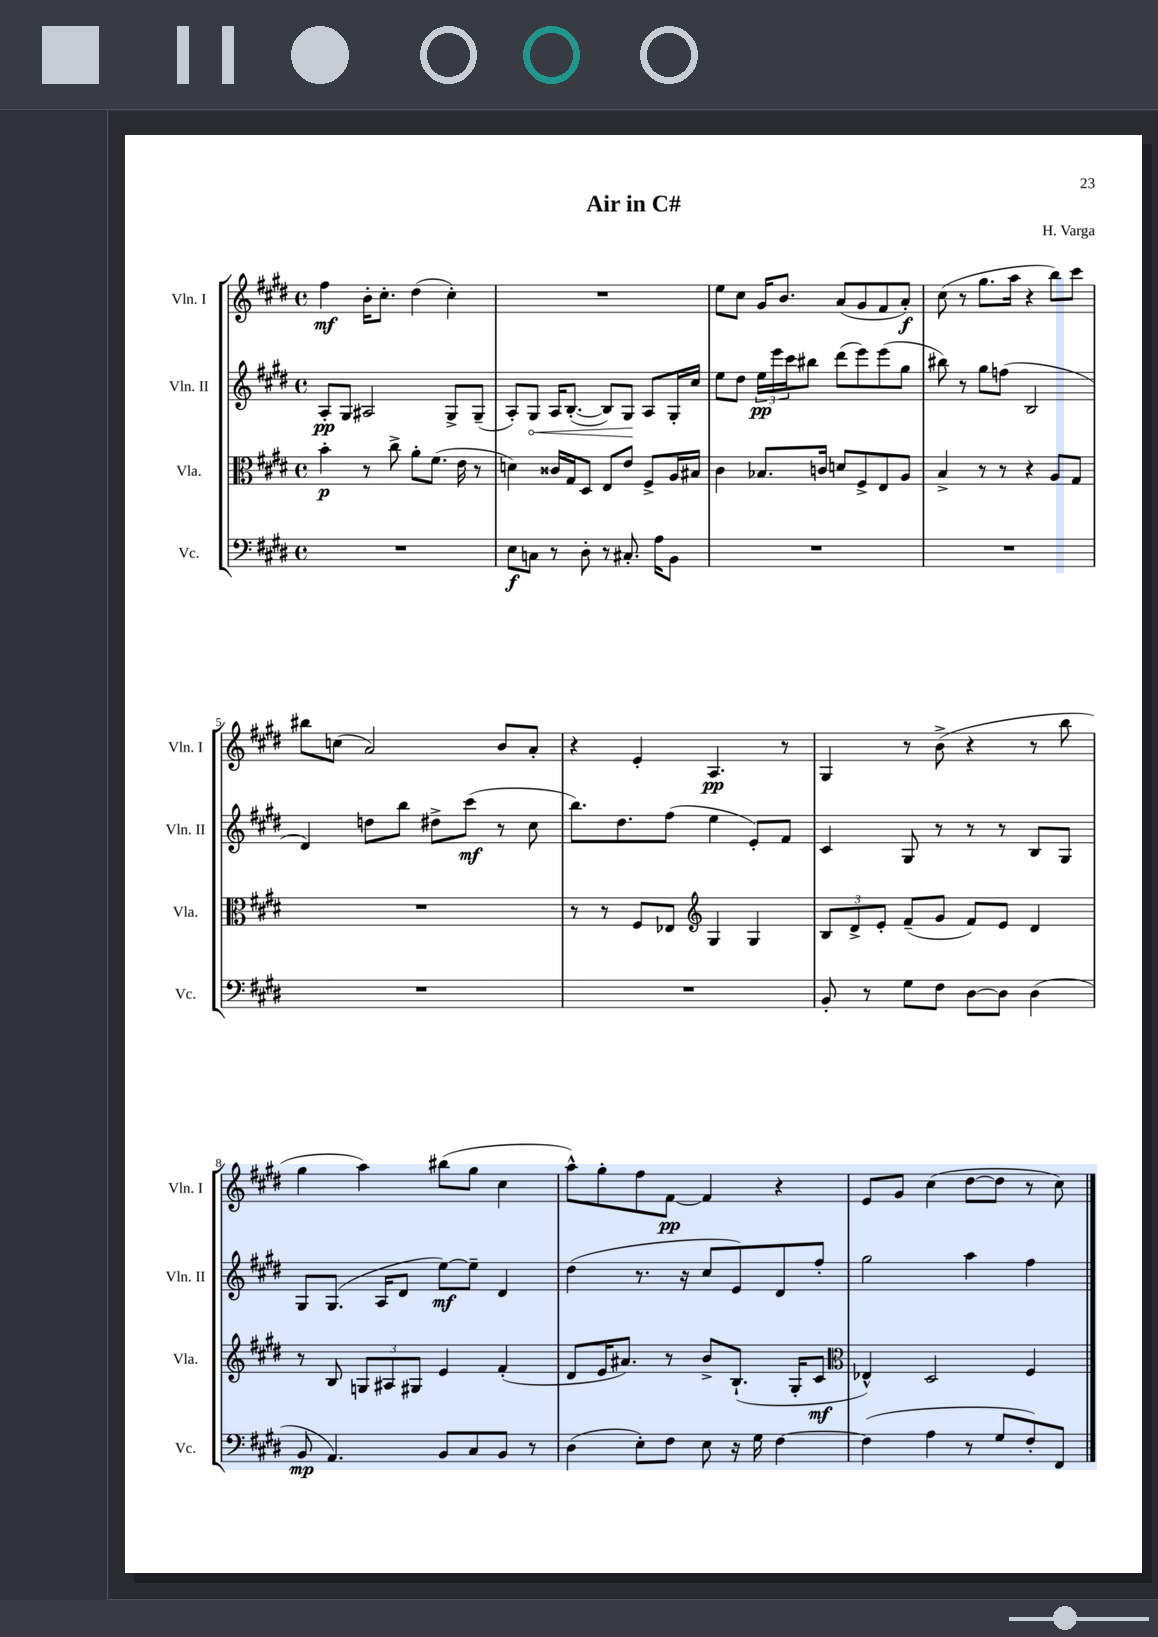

**kern	**dynam	**kern	**dynam	**kern	**dynam	**kern	**dynam
*part4	*part4	*part3	*part3	*part2	*part2	*part1	*part1
*staff4	*staff4	*staff3	*staff3	*staff2	*staff2	*staff1	*staff1
*I"Vc.	*	*I"Vla.	*	*I"Vln. II	*	*I"Vln. I	*
*I'Vc.	*	*I'Vla.	*	*I'Vln. II	*	*I'Vln. I	*
*clefF4	*	*clefC3	*	*clefG2	*	*clefG2	*
*k[f#c#g#d#]	*	*k[f#c#g#d#]	*	*k[f#c#g#d#]	*	*k[f#c#g#d#]	*
*M4/4	*	*M4/4	*	*M4/4	*	*M4/4	*
*met(c)	*	*met(c)	*	*met(c)	*	*met(c)	*
=1	=1	=1	=1	=1	=1	=1	=1
1r	.	4b'\	p	8A'/L	pp	4ff#\	mf
.	.	.	.	8G#/J	.	.	.
.	.	8r	.	2A#X/	.	16b'\KL	.
.	.	.	.	.	.	8.cc#'\J	.
.	.	8cc#^\	.	.	.	.	.
.	.	8a'\L	.	.	.	(4dd#\	.
.	.	(8.f#\J	.	.	.	.	.
.	.	.	.	8G#^/L	.	4cc#'\)	.
.	.	16e\	.	.	.	.	.
.	.	8r	.	(8G#~/J	.	.	.
=2	=2	=2	=2	=2	=2	=2	=2
8E\L	f	4dn\)	.	8A'/L)	.	1r	.
!	!	!	!	!	!LO:HP:b	!	!
8Cn\J	.	.	.	8G#/J	<	.	.
8r	.	16c##X/LL	.	16A/KL	.	.	.
.	.	16G#/J	.	([8.B'/J	.	.	.
8D#'\	.	8D#/J	.	.	.	.	.
8r	.	8E/L	.	8B/L])	.	.	.
8.C#X'/	.	8e/J	.	8G#/J	.	.	.
.	.	8F#^/L	.	8A/L	[	.	.
16A\KL	.	.	.	.	.	.	.
8BB\J	.	16A/L	.	16G#'/L	.	.	.
.	.	16B#X/JJ	.	16cc#/JJ	.	.	.
=3	=3	=3	=3	=3	=3	=3	=3
1r	.	4c#\	.	8ee\L	.	8ee\L	.
.	.	.	.	8dd#\J	.	8cc#\J	.
.	.	8.B-X/L	.	24ee\LL	pp	16g#/KL	.
.	.	.	.	24eee\	.	.	.
.	.	.	.	.	.	8.b/J	.
.	.	.	.	24ccc#\J	.	.	.
.	.	.	.	8bb#X\J	.	.	.
.	.	16cn/Jk	.	.	.	.	.
.	.	8dn/L	.	(8ddd#\L	.	(8a/L	.
.	.	8F#^/	.	8eee\)	.	8g#/	.
.	.	8E/	.	(8eee\	.	8f#/	.
.	.	8A/J	.	8gg#\J	.	8a'/J)	f
=4	=4	=4	=4	=4	=4	=4	=4
1r	.	4B^/	.	8bb#X\)	.	(8cc#\	.
.	.	.	.	8r	.	8r	.
.	.	8r	.	8gg#\L	.	8.gg#\L	.
.	.	8r	.	(8ffn\J	.	.	.
.	.	.	.	.	.	16aa\Jk	.
.	.	4r	.	2B/	.	4r	.
.	.	8A/L	.	.	.	8bb\L)	.
.	.	8G#/J	.	.	.	8ccc#\J	.
!!LO:LB:g=z
=5	=5	=5	=5	=5	=5	=5	=5
1r	.	1r	.	4d#/)	.	8bb#X\L	.
.	.	.	.	.	.	(8ccn\J	.
.	.	.	.	8ddn\L	.	2a/)	.
.	.	.	.	8bb\J	.	.	.
.	.	.	.	8dd#X^\L	.	.	.
.	.	.	.	(8ccc#\J	mf	.	.
.	.	.	.	8r	.	8b/L	.
.	.	.	.	8cc#\	.	8a'/J	.
=6	=6	=6	=6	=6	=6	=6	=6
1r	.	8r	.	8.bb\L)	.	4r	.
.	.	8r	.	.	.	.	.
.	.	.	.	8.dd#\	.	.	.
.	.	8F#/L	.	.	.	4e'/	.
.	.	8E-X/J	.	(8ff#\J	.	.	.
*	*	*clefG2	*	*	*	*	*
.	.	4G#/	.	4ee\	.	4.A/	pp
.	.	4G#/	.	8e'/L)	.	.	.
.	.	.	.	8f#/J	.	8r	.
=7	=7	=7	=7	=7	=7	=7	=7
8BB'/	.	12B/L	.	4c#/	.	4G#/	.
.	.	12d#^/	.	.	.	.	.
8r	.	.	.	.	.	.	.
.	.	12e'/J	.	.	.	.	.
8G#\L	.	(8f#~/L	.	8G#/	.	8r	.
8F#\J	.	8g#/J	.	8r	.	(8b^\	.
[8D#\L	.	8f#/L)	.	8r	.	4r	.
8D#\J]	.	8e/J	.	8r	.	.	.
(4D#\	.	4d#/	.	8B/L	.	8r	.
.	.	.	.	8G#/J	.	8bb\	.
!!LO:LB:g=z
=8	=8	=8	=8	=8	=8	=8	=8
8BB/	mp	8r	.	8G#/L	.	4gg#\	.
4.AA/)	.	8B/	.	(8.G#/J	.	.	.
.	.	12Gn/L	.	.	.	4aa\)	.
.	.	.	.	16A/KL	.	.	.
.	.	12A#X/	.	.	.	.	.
.	.	.	.	8d#/J	.	.	.
.	.	12G#X/J	.	.	.	.	.
8BB/L	.	4e/	.	[8ee\L)	mf	(8bb#X\L	.
8C#/	.	.	.	8ee~\J]	.	8gg#\J	.
8BB/J	.	(4f#'/	.	4d#/	.	4cc#\	.
8r	.	.	.	.	.	.	.
=9	=9	=9	=9	=9	=9	=9	=9
(4D#\	.	8d#/L	.	(4dd#\	.	8aa^^\L)	.
.	.	16e/K	.	.	.	8gg#'\	.
.	.	8.a#X/J)	.	.	.	.	.
8E'\L)	.	.	.	8.r	.	8ff#\	.
8F#\J	.	8r	.	.	.	[8f#\J	pp
.	.	.	.	16r	.	.	.
8E\	.	8b^/L	.	8cc#/L	.	4f#/]	.
16r	.	(8.B`/J	.	8e/)	.	.	.
16G#\	.	.	.	.	.	.	.
[4F#\	.	.	.	8d#/	.	4r	.
.	.	16G#'/KL	.	.	.	.	.
.	.	8c#/J	mf	8ff#'/J	.	.	.
=10	=10	=10	=10	=10	=10	=10	=10
*	*	*clefC3	*	*	*	*	*
(4F#\]	.	4E-X^^/)	.	2gg#\	.	8e/L	.
.	.	.	.	.	.	8g#/J	.
4A\	.	2D#/	.	.	.	(4cc#\	.
8r	.	.	.	4aa\	.	[8dd#\L	.
8G#/L	.	.	.	.	.	8dd#\J]	.
8F#'/)	.	4F#/	.	4ff#\	.	8r	.
8FF#/J	.	.	.	.	.	8cc#\)	.
==	==	==	==	==	==	==	==
*-	*-	*-	*-	*-	*-	*-	*-
